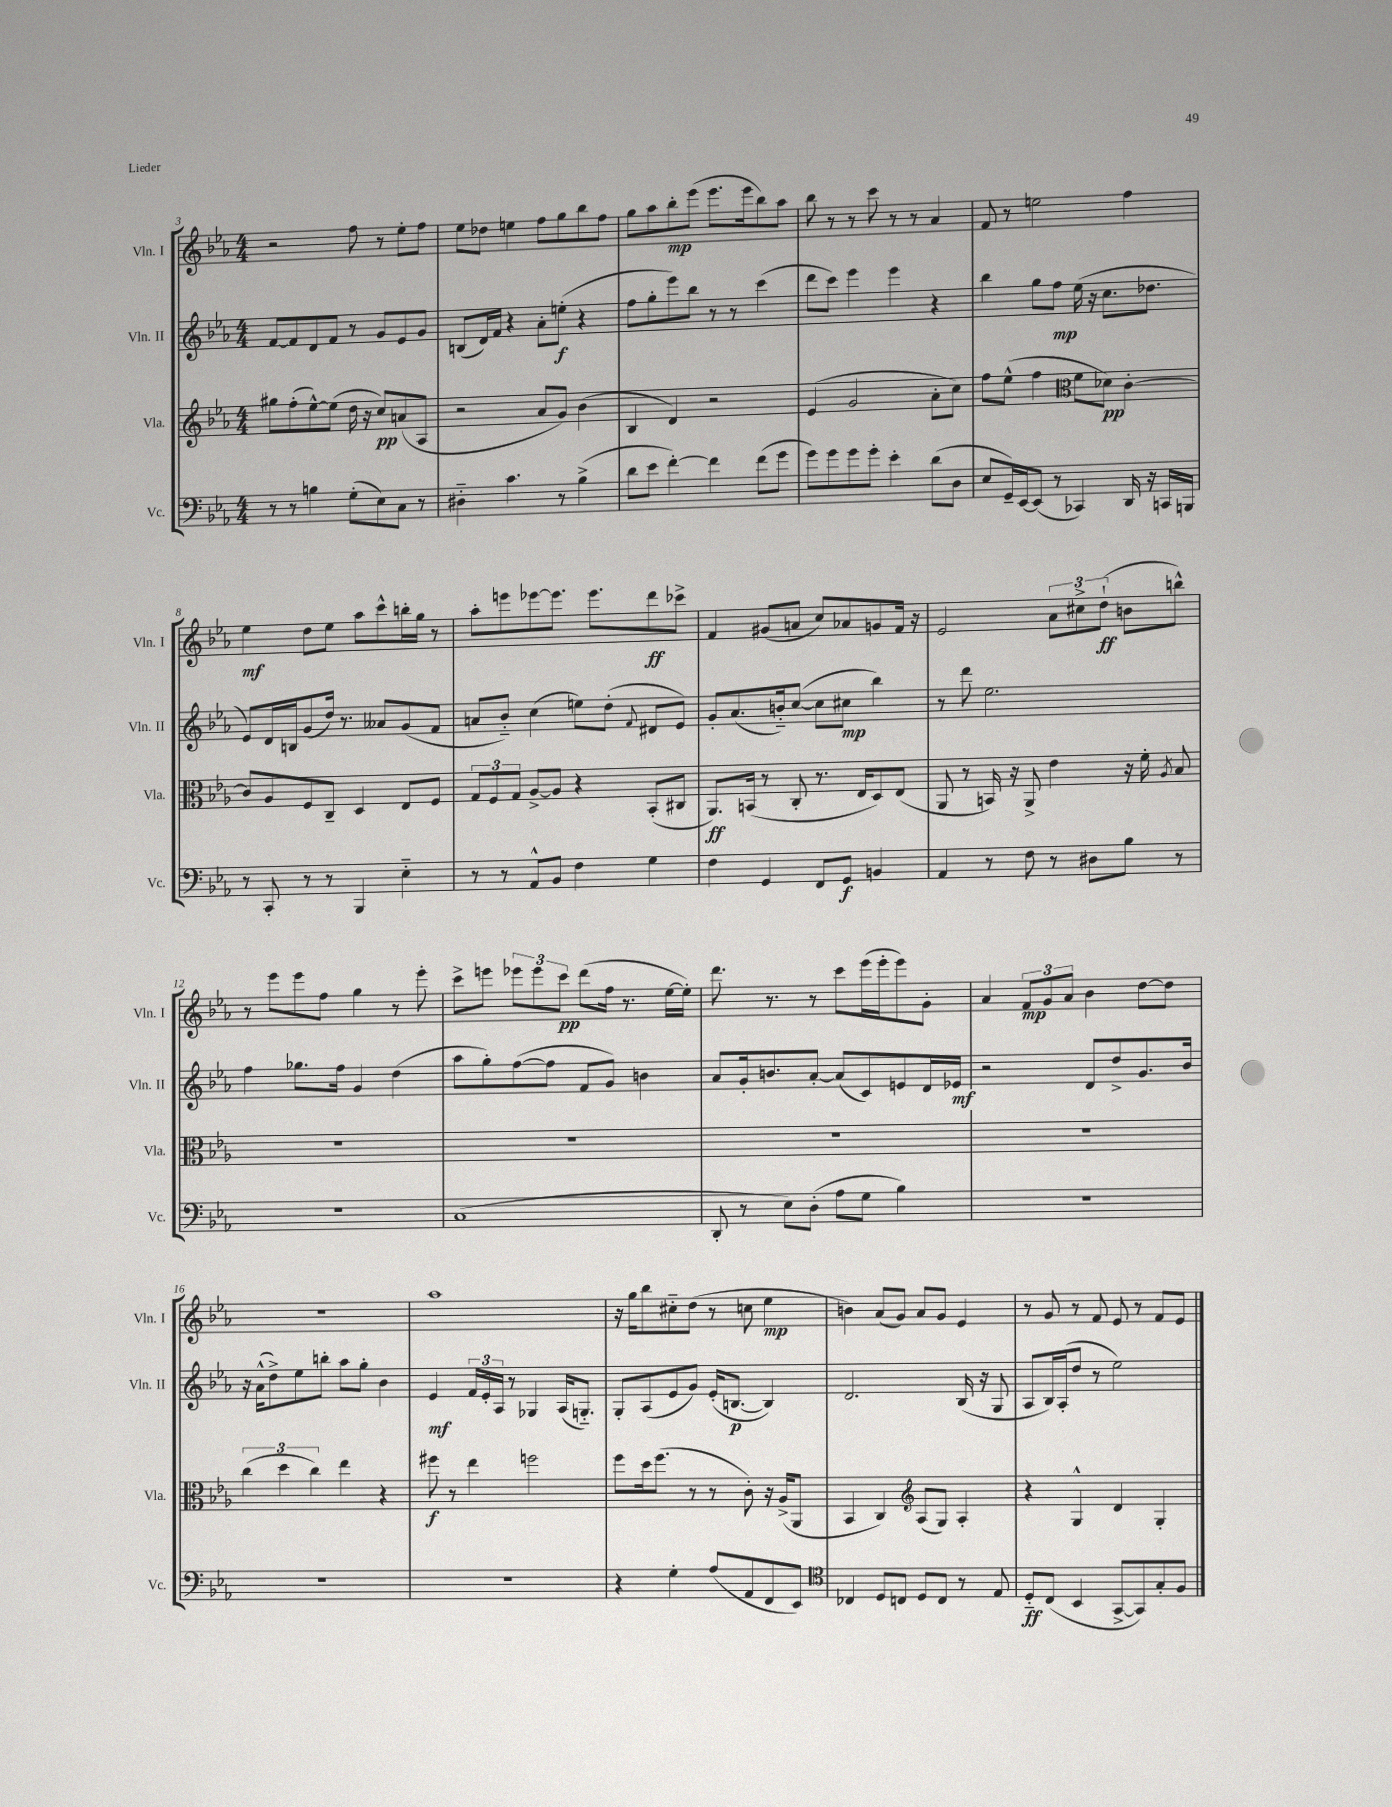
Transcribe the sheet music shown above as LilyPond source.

<<
\new StaffGroup <<
\new Staff = "s0" \with { instrumentName = "Vln. I" shortInstrumentName = "Vln. I" } {
    \clef treble \key ees \major \numericTimeSignature \time 4/4
    \autoBeamOff r2 f''8 r8 ees''8[-. f''8] |
    ees''8[ des''8] e''4 f''8[ g''8 bes''8 f''8] |
    g''8[ aes''8 bes''8-.\mp ees'''8]( ees'''8.[ ees'''16 bes''8) aes''8] |
    bes''8 r8 r8 c'''8 r8 r8 aes'4 |
    f'8 r8 e''2 f''4 |
    ees''4\mf d''8[ ees''8] aes''8[ c'''8-^ b''16-. g''16] r8 |
    aes''8[-. e'''8 ees'''8~ ees'''8.] ees'''8.[ d'''8\ff ces'''8]-> |
    f'4 gis'8[( a'8] c''8[) aes'8 g'8 f'16] r16 |
    ees'2 \tuplet 3/2 { aes'8[ cis''8-> d''8]-!\ff( } b'8[ b''8]-^) |
    r8 ees'''8[ ees'''8 f''8] g''4 r8 ees'''8-. |
    c'''8[-> e'''8] \tuplet 3/2 { ees'''8[ ees'''8 c'''8]\pp } d'''8[( f''16] r8. ees''16[~ ees''16]-.) |
    d'''8. r8. r8 c'''8[ ees'''16( ees'''16-. ees'''8) g'8]-. |
    aes'4 \tuplet 3/2 { f'8[\mp g'8 aes'8] } bes'4 d''8[~ d''8] |
    R1 |
    aes''1 |
    r16 g''16[ bes''8 cis''8-_ d''8]( r8 c''8 ees''4\mp |
    b'4) aes'8[( g'8]) aes'8[ g'8] ees'4 |
    r8 g'8 r8 f'8 ees'8 r8 f'8[ ees'8] \bar "|." |
}
\new Staff = "s1" \with { instrumentName = "Vln. II" shortInstrumentName = "Vln. II" } {
    \clef treble \key ees \major \numericTimeSignature \time 4/4
    \autoBeamOff f'8[~ f'8 d'8 f'8] r8 g'8[ ees'8 g'8] |
    b8[( d'16) f'16] r4 aes'8[-. e''8]-.\f( r4 |
    f''8[ g''8-. ees'''8) bes''8] r8 r8 c'''4( |
    d'''8[ c'''8]) ees'''4 ees'''4 r4 |
    bes''4 g''8[ f''8]\mp ees''16( r16 c''8.[ des''8.] |
    ees'8[) d'16 b16 g'8( d''16]) r8. aeses'8[ g'8( f'8] |
    a'8[ bes'8]-_) c''4( e''8[) d''8]-.( \appoggiatura { f'8 } dis'8[ ees'8]) |
    g'8[-. aes'8.( b'16-_) c''8]~( c''8[ cis''8]\mp bes''4) |
    r8 d'''8 ees''2. |
    f''4 ges''8.[ f''16] g'4 d''4( |
    aes''8[ g''8-.) f''8~( f''8] f'8[ g'8]) b'4 |
    aes'8[ g'16-. b'8. aes'8]~-. aes'8[( c'8) e'8 d'16 ees'16]\mf |
    r2 d'8[ d''8-> g'8. bes'16] |
    r16 aes'16[-^( d''8->) ees''8 b''8]-. aes''8[ g''8]-. bes'4 |
    ees'4\mf \tuplet 3/2 { f'16[ ees'16-. aes16] } r8 ges4 aes16[( g8.]-_) |
    g8[-. aes8( ees'8 g'8]) ees'16[-.( b8.]~\p b4) |
    d'2. bes16( r16 g8 |
    aes8[ bes16) aes16-.( d''8] r8 ees''2) \bar "|." |
}
\new Staff = "s2" \with { instrumentName = "Vla." shortInstrumentName = "Vla." } {
    \clef treble \key ees \major \numericTimeSignature \time 4/4
    \autoBeamOff gis''8[ f''8-.( ees''8~-^) ees''8]( d''16 r16 c''8[\pp) a'8( aes8] |
    r2 aes'8[ g'8]) bes'4( |
    bes4 d'4) r2 |
    ees'4( g'2 aes'8[-. c''8]) |
    f''8[ ees''8]-^( f''4 \clef alto f'8[ des'8]\pp) c'4~-. |
    c'8[ aes8 f8 c8]-- d4 ees8[ f8] |
    \tuplet 3/2 { g8[ f8 g8] } aes8[~-> aes8] r4 bes,8[-.( cis8] |
    aes,8.[\ff) b,16]( r8 c8-. r8. ees16[ d8) ees8]( |
    aes,8 r8 b,16) r16 aes,8-> ees'4 r16 f'16-. \acciaccatura { aes8 } bes8 |
    R1 |
    R1 |
    R1 |
    R1 |
    \tuplet 3/2 { c''4( d''4 c''4) } ees''4 r4 |
    fis''8\f r8 ees''4 f''2 |
    f''8[ d''16 f''8.]( r8 r8 c'8-.) r16 aes16[->( aes,8] |
    bes,4 c4) \clef treble aes8[( g8]) aes4-. |
    r4 g4-^ d'4 g4-. \bar "|." |
}
\new Staff = "s3" \with { instrumentName = "Vc." shortInstrumentName = "Vc." } {
    \clef bass \key ees \major \numericTimeSignature \time 4/4
    \autoBeamOff r8 r8 b4 g8[-.( ees8) c8] r8 |
    dis4-_ c'4. r8 bes4->( |
    d'8[ ees'8] f'4~-.) f'4 f'8[( g'8] |
    g'8[) g'8 g'8 g'8]-. ees'4-. d'8[( d8] |
    ees8[ g,16--) ees,16~ ees,8]( r8 ces,4) d,16 r16 c,16[ b,,16] |
    r8 c,8-. r8 r8 bes,,4 ees4-_ |
    r8 r8 aes,8[-^ bes,8] f4 g4 |
    f4 g,4 f,8[ g,8]\f b,4 |
    aes,4 r8 f8 r8 dis8[ bes8] r8 |
    R1 |
    c1( |
    d,8-. r8 ees8[) d8]-.( aes8[ g8] bes4) |
    R1 |
    R1 |
    R1 |
    r4 g4-. aes8[( aes,8 f,8 ees,8]) |
    \clef tenor ces4 d8[ c8] d8[ c8] r8 ees8 |
    d8[-_\ff c8]( bes,4 g,8[~-> g,8) g8-. f8] \bar "|." |
}
>>
>>
\layout { \context { \Score currentBarNumber = #3 } }
